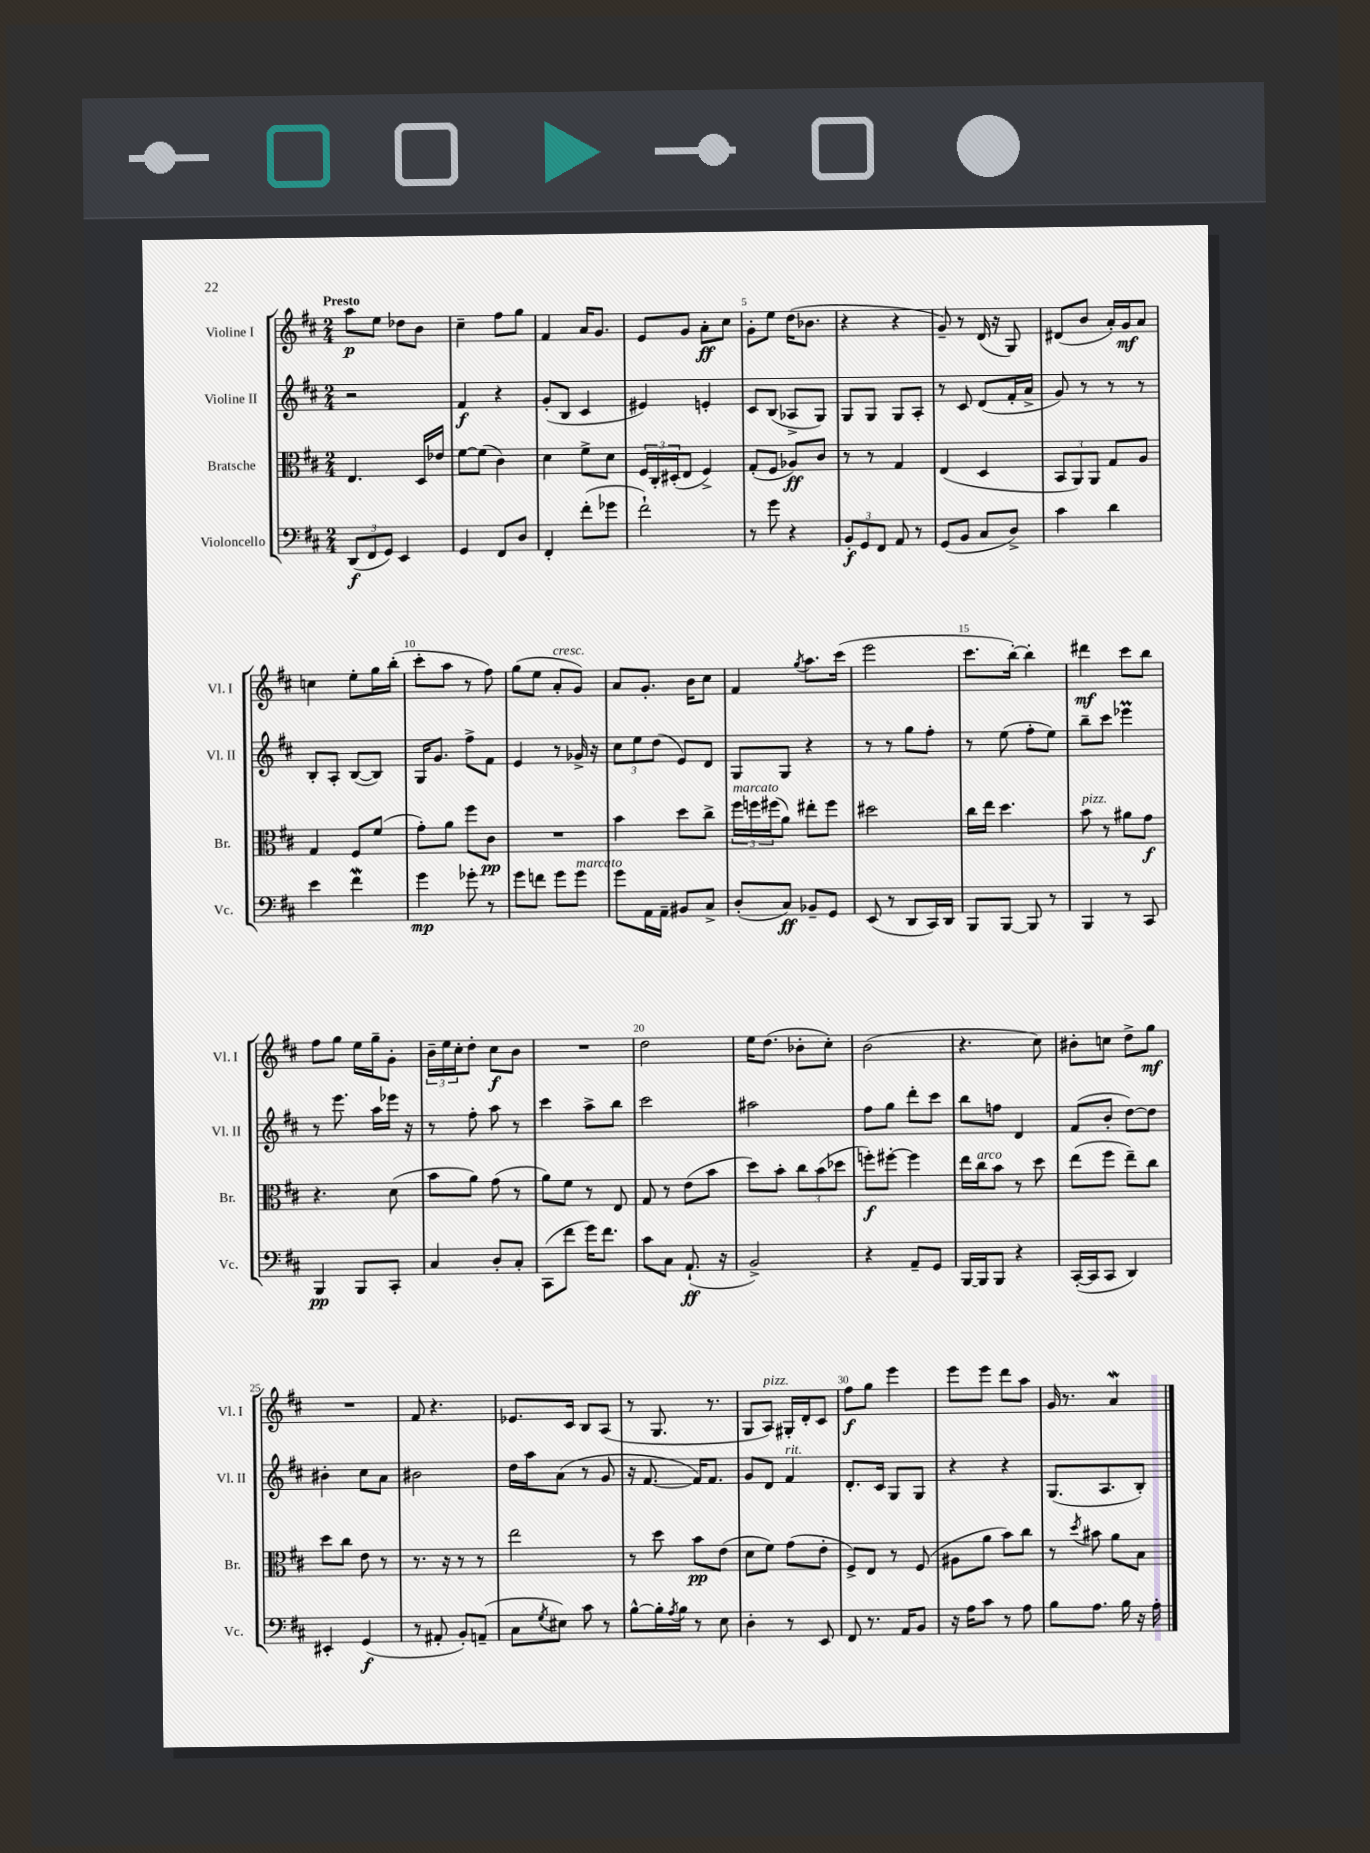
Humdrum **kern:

**kern	**kern	**kern	**kern
*staff4	*staff3	*staff2	*staff1
*clefF4	*clefC3	*clefG2	*clefG2
*k[f#c#]	*k[f#c#]	*k[f#c#]	*k[f#c#]
*M2/4	*M2/4	*M2/4	*M2/4
(12DD	4.E	2r	8aa
12FF#	.	.	.
.	.	.	8ee
12GG)	.	.	.
4EE	.	.	8dd-
.	16D	.	8b
.	16e-	.	.
=	=	=	=
4GG	[8f#	4f#	4cc#~
.	(8f#]	.	.
8FF#	4c#)	4r	8ff#
8D	.	.	8gg
=	=	=	=
4FF#'	4d	(8g'	4f#
.	.	8B	.
(8f#'	8f#^	4c#	16a
.	.	.	8.g
8g-	8d	.	.
=	=	=	=
2f#`)	24F#	4e#)	8e
.	24C#'	.	.
.	(24D#'	.	.
.	8E	.	8g
.	4F#^)	4e'	8a'
.	.	.	8cc#
=	=	=	=
8r	(8G'	8c#	8g'
8g	8F#	(8B	8ee
4r	8A-)	8A-^	(16dd
.	.	.	8.b-
.	8c#	8G)	.
=	=	=	=
12BB'	8r	8G	4r
12GG	.	.	.
.	8r	8G	.
12FF#	.	.	.
8AA	4G	8G	4r
8r	.	8A'	.
=	=	=	=
(8GG	(4E	8r	8g~)
8BB	.	8c#	8r
8C#	4D	(8d	(16d
.	.	.	16r
8D^)	.	16f#'	8G)
.	.	16a^	.
=	=	=	=
4c#	12BB	8g)	(8d#
.	12AA)	.	.
.	.	8r	8b
.	12AA	.	.
4d	8G	8r	16a')
.	.	.	16g
.	8A	8r	8a
=	=	=	=
4e	4G	8B'	4cc
.	.	8A'	.
4f#	8F#	([8B	8ee'
.	(8f#	8B])	16gg
.	.	.	(16bb'
=	=	=	=
4g	8g')	16G	8ccc#'
.	.	8.g	.
.	8a	.	8aa
8g-'	8ff#	8ff#^	8r
8r	8c#	8f#	8ff#)
=	=	=	=
8g	2r	4e	(8gg
8f	.	.	8ee
8g	.	8r	8a'
8g	.	16g-^	8g)
.	.	16r	.
=	=	=	=
8g	4b	12cc#	8a
.	.	12ee	.
16AA	.	.	8.g'
.	.	(12dd	.
16AA~	.	.	.
8BB#	8dd	8e)	.
.	.	.	16b
8C#^	8cc#^	8d	8cc#
=	=	=	=
(8D'	24ff#	8G	4f#
.	24ff	.	.
.	(24ff#	.	.
8C#)	8a)	8G	.
.	.	.	8qgg
8BB-~	8ee#'	4r	8.aa
8GG	8ff#	.	.
.	.	.	(16ccc#
=	=	=	=
(8EE	2dd#	8r	2eee
8r	.	8r	.
8DD	.	8gg	.
16CC#)	.	8ff#'	.
16DD	.	.	.
=	=	=	=
8BBB	16cc#	8r	8.ccc#
.	16ee	.	.
[8BBB	4.dd	(8ee	.
.	.	.	[16bb')
8BBB]	.	8ff#'	4bb']
8r	.	8ee)	.
=	=	=	=
4BBB	8b	8bb~	4ddd#
.	8r	8ccc#	.
8r	8a#	4eee-	8ccc#
8CC#	8g	.	8bb
=	=	=	=
4BBB	4.r	8r	8ff#
.	.	8.eee	8gg
8BBB	.	.	16ee
.	.	16aa	16gg~
8CC#'	(8d	16eee-	8g'
.	.	16r	.
=	=	=	=
4C#	8b	8r	24b~
.	.	.	24ee
.	.	.	24cc#'
.	8a)	8ff#'	8dd'
8D'	(8g	8aa	8cc#
8C#'	8r	8r	8b
=	=	=	=
(8CC#	8a)	4ccc#	2r
8f#	8f#	.	.
16g)	8r	8aa^	.
8.f#	.	.	.
.	8E	8bb	.
=	=	=	=
8c#	8G	2ccc#	2dd
8C#	8r	.	.
(8.AA`	(8e	.	.
.	8b	.	.
16r	.	.	.
=	=	=	=
2BB^)	8dd)	2aa#	16ee
.	.	.	(8.dd
.	8b'	.	.
.	12cc#	.	8b-'
.	(12b	.	.
.	.	.	8cc#')
.	12dd-	.	.
=	=	=	=
4r	8ff')	8ff#	(2b
.	[8ff#'	8gg	.
8AA~	4ff#]	8ddd'	.
8GG	.	8ccc#	.
=	=	=	=
[16BBB	16ee	8bb	4.r
16BBB]	16cc#	.	.
8BBB	8b	8ff	.
4r	8r	4d	.
.	8dd	.	8cc#)
=	=	=	=
([16CC#'	(8ee	(8f#	8b#'
16CC#]	.	.	.
8CC#	8ff#	8b'	8cc
4DD)	8ee~)	[8dd)	8dd^
.	8cc#	8dd]	8gg
=	=	=	=
4EE#'	8dd	4b#'	2r
.	8cc#	.	.
(4GG	8e	8cc#	.
.	8r	8a	.
=	=	=	=
8r	8.r	2b#	8f#
8AA#'	.	.	4.r
.	16r	.	.
8BB')	8r	.	.
(8AA~	8r	.	.
=	=	=	=
8C#	2ee	16dd	8.e-
.	.	16aa	.
8qG	.	.	.
8E#)	.	(8a	.
.	.	.	16c#
8c#	.	8r	8B
8r	.	8g	(8A
=	=	=	=
[8B^^	8r	16r	8r
.	.	[8.f#	.
16B']	8dd	.	8.G
8qA	.	.	.
16B	.	.	.
8r	8b	16f#])	.
.	.	8.f#	8.r
8E	(8e	.	.
=	=	=	=
4D'	8d	8g	8G
.	8f#)	8d	8A)
8r	(8g	4f#	16G#'
.	.	.	16d'
8EE	8e'	.	8c#
=	=	=	=
8FF#	8F#^)	8.d'	8ff#
8.r	8E	.	8gg
.	.	16c#	.
.	8r	8G	4eee
16AA	.	.	.
8BB	(8F#	8G	.
=	=	=	=
16r	8A#	4r	8eee
16A	.	.	.
8c#	8a	.	8eee
8r	8b)	4r	8ddd
8A	8cc#	.	8aa
=	=	=	=
8B	8r	(8.G	16g
.	.	.	8.r
.	8qdd	.	.
8.A	8b#	.	.
.	.	8.A	.
.	8a	.	4a
16B	.	.	.
16r	8B	8B')	.
16A'	.	.	.
==	==	==	==
*-	*-	*-	*-
